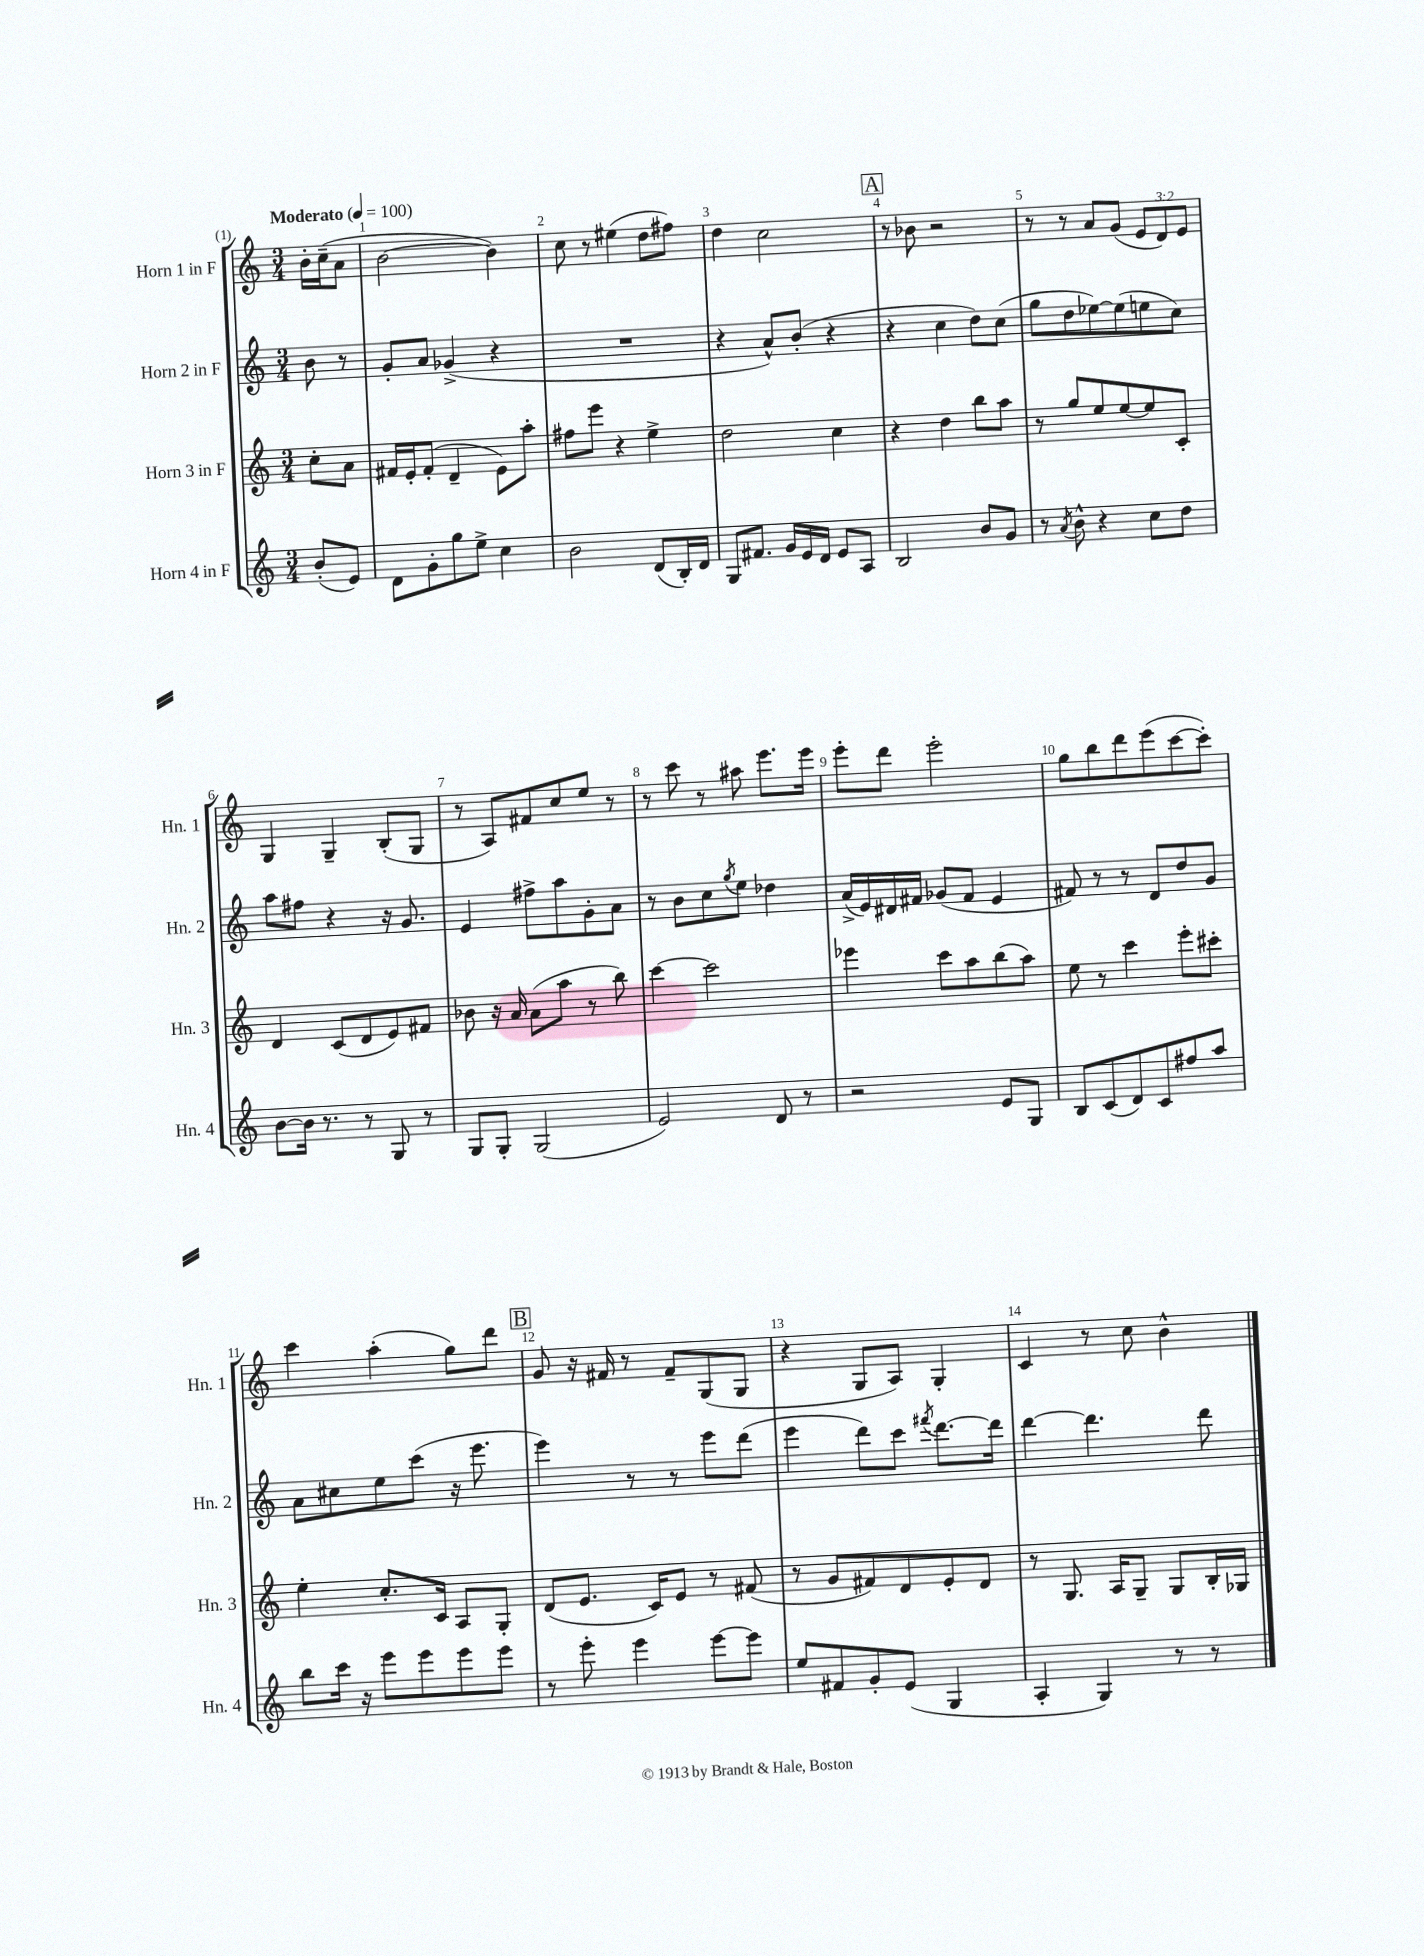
<<
\new StaffGroup <<
\new Staff = "s0" \with { instrumentName = "Horn 1 in F" shortInstrumentName = "Hn. 1" } {
    \clef treble \key c \major \numericTimeSignature \time 3/4 \override Staff.TupletNumber.text = #tuplet-number::calc-fraction-text \partial 4 \tempo "Moderato" 4 = 100
    b'16-. c''16--( a'8 |
    b'2~ b'4) |
    c''8 r8 eis''4( d''8 fis''8) |
    d''4 c''2 |
    \mark \markup { \box "A" } r8 bes'8 r2 |
    r8 r8 a'8 g'8( \tuplet 3/2 { e'8 d'8) e'8 } |
    g4 g4-- b8-.( g8 |
    r8 a8) fis'8 c''8 e''8 r8 |
    r8 c'''8 r8 ais''8 e'''8. e'''16 |
    e'''8-. d'''8 e'''2-. |
    g''8 b''8 d'''8 e'''8( c'''8~ c'''8-.) |
    c'''4 a''4-.( g''8) d'''8 |
    \mark \markup { \box "B" } g'8 r16 fis'16 r8 fis'8-- g8( g8 |
    r4 g8 a8) g4-. |
    c'4 r8 c''8 b'4-^ \bar "|." |
}
\new Staff = "s1" \with { instrumentName = "Horn 2 in F" shortInstrumentName = "Hn. 2" } {
    \clef treble \key c \major \numericTimeSignature \time 3/4 \partial 4
    b'8 r8 |
    g'8-. a'8 ges'4->( r4 |
    R2. |
    r4 a'8-^) b'8-.( r4 |
    \mark \markup { \box "A" } r4 c''4 d''8) c''8( |
    g''8 d''8 ees''8~) ees''8( e''8 c''8) |
    a''8 fis''8 r4 r16 g'8. |
    e'4 fis''8-> a''8 g'8-. a'8 |
    r8 b'8 c''8 \acciaccatura { g''8 } e''8 des''4 |
    a'16->( e'16) dis'16 fis'16 ges'8( fis'8 e'4 |
    fis'8) r8 r8 d'8 d''8 g'8 |
    a'8 cis''8 e''8 c'''8( r16 e'''8. |
    \mark \markup { \box "B" } e'''4) r8 r8 e'''8 d'''8( |
    e'''4 d'''8) c'''8 \acciaccatura { fis'''8 } d'''8.~ d'''16 |
    d'''4~ d'''4. d'''8 \bar "|." |
}
\new Staff = "s2" \with { instrumentName = "Horn 3 in F" shortInstrumentName = "Hn. 3" } {
    \clef treble \key c \major \numericTimeSignature \time 3/4 \partial 4
    c''8-. a'8 |
    fis'16 e'16-. fis'8-.( d'4-- e'8) a''8-. |
    fis''8 e'''8 r4 e''4-> |
    d''2 c''4 |
    \mark \markup { \box "A" } r4 d''4 b''8 a''8 |
    r8 g''8 e''8 e''8~ e''8 c'8-. |
    d'4 c'8( d'8 e'8) fis'8 |
    bes'8 r16 a'16 a'8( a''8 r8 b''8) |
    c'''4~ c'''2 |
    ees'''4 c'''8 a''8 b''8( a''8) |
    e''8 r8 c'''4 e'''8-. cis'''8-. |
    e''4-. c''8.-. c'16 a8 g8-. |
    \mark \markup { \box "B" } d'8( e'8. c'16) e'8 r8 fis'8( |
    r8 g'8 fis'8) d'8 e'8-. d'8 |
    r8 g8. a16 g8-- g8 b16-. ges16 \bar "|." |
}
\new Staff = "s3" \with { instrumentName = "Horn 4 in F" shortInstrumentName = "Hn. 4" } {
    \clef treble \key c \major \numericTimeSignature \time 3/4 \partial 4
    b'8-.( e'8) |
    d'8 g'8-. g''8 e''8-> c''4 |
    b'2 d'8( b16-.) d'16 |
    g8 fis'8. g'16 e'16 d'16 e'8 a8 |
    \mark \markup { \box "A" } b2 b'8 g'8 |
    r8 \acciaccatura { a'8 } b'8-^ r4 c''8 d''8 |
    b'8~ b'16 r8. r8 g8 r8 |
    g8 g8-. g2( |
    e'2) d'8 r8 |
    r2 e'8 g8 |
    b8 c'8( d'8) c'8 fis''8 a''8 |
    b''8 c'''16 r16 e'''8 e'''8 e'''8 e'''8 |
    \mark \markup { \box "B" } r8 e'''8-. e'''4 e'''8~ e'''8 |
    e''8 fis'8 g'8-. e'8( g4 |
    a4-. g4) r8 r8 \bar "|." |
}
>>
>>
\layout { \context { \Score \override BarNumber.break-visibility = ##(#f #t #t) barNumberVisibility = #all-bar-numbers-visible } }
